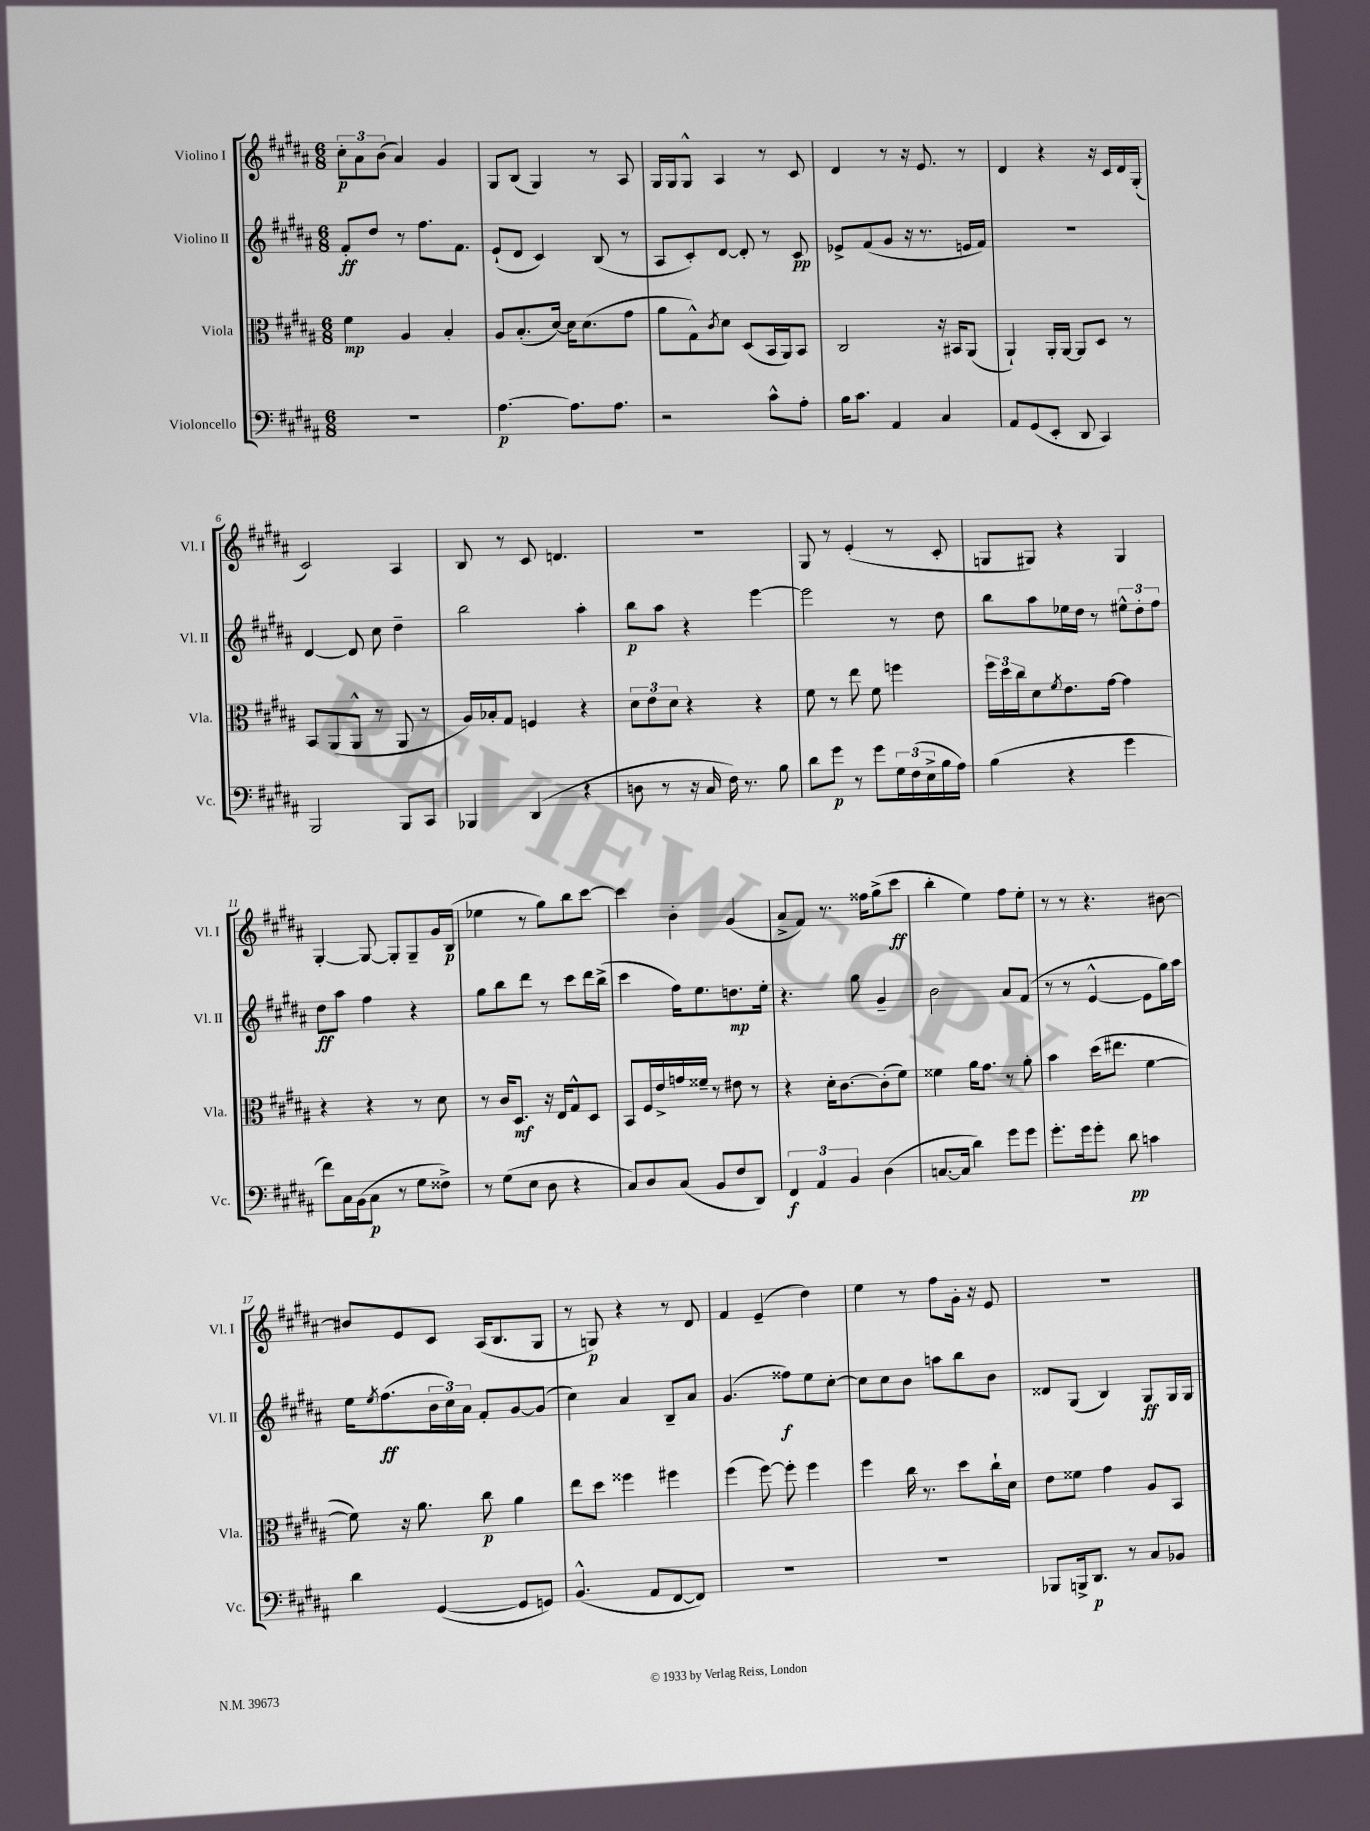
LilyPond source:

<<
\new StaffGroup <<
\new Staff = "s0" \with { instrumentName = "Violino I" shortInstrumentName = "Vl. I" } {
    \clef treble \key b \major \numericTimeSignature \time 6/8
    \tuplet 3/2 { cis''8-.\p ais'8 b'8( } ais'4) gis'4 |
    gis8 b8( gis4) r8 ais8 |
    gis16 gis16 gis8-^ ais4 r8 cis'8 |
    dis'4 r8 r16 e'8. r8 |
    dis'4 r4 r16 cis'16 dis'16 gis16-.( |
    cis'2) ais4 |
    b8 r8 cis'8 d'4. |
    R2. |
    gis8 r8 e'4-.( r8 cis'8-. |
    g8 gis8) r4 gis4 |
    gis4~-. gis8~ gis8-. gis8-- gis'16 b16\p( |
    ees''4 r8 gis''8) b''8 cis'''8~ |
    cis'''4 b'4-. gis'4( |
    ais'8-> fis'8) r8. fisis''16 gis''8->( cis'''8\ff |
    b''4-. e''4) fis''8 e''8-. |
    r8 r8 r4. bis'8~ |
    bis'8 e'8 cis'8 ais16( b8. gis8 |
    r8 g8\p) r4 r8 dis'8 |
    fis'4 e'4--( dis''4) |
    e''4 r8 fis''8 gis'16-. r16 e'8 |
    R2. \bar "|." |
}
\new Staff = "s1" \with { instrumentName = "Violino II" shortInstrumentName = "Vl. II" } {
    \clef treble \key b \major \numericTimeSignature \time 6/8
    fis'8-.\ff dis''8 r8 fis''8. fis'8. |
    e'8-!( dis'8 cis'4) b8( r8 |
    ais8 cis'8-.) dis'8~ dis'8-. r8 cis'8\pp |
    ees'8-> fis'8( gis'8 r16 r8. e'16 fis'16) |
    r2. |
    dis'4~ dis'8 cis''8 dis''4-- |
    b''2 ais''4-. |
    b''8\p ais''8 r4 e'''4~ |
    e'''2 r8 dis''8 |
    b''8 ais''8 ees''16 dis''16 r8 \tuplet 3/2 { eis''8-^ dis''8-. fis''8 } |
    dis''8\ff ais''8 fis''4 r4 |
    gis''8 b''8 dis'''8 r8 cis'''8 dis'''16 b''16->( |
    cis'''4 fis''16) e''8. d''8.\mp e''16-. |
    r4. gis''8 gis'4-- |
    b'2 ais'8 fis'8( |
    r8 r8 e'4~-^ e'8 gis''16) ais''16 |
    e''16 \acciaccatura { e''8 } fis''8.\ff( \tuplet 3/2 { b'16 cis''16) ais'16 } fis'8-. gis'8~ gis'8( |
    cis''4) ais'4 b8-- ais'8 |
    gis'4.( fisis''8\f) e''8 cis''8~-. |
    cis''8 cis''8 b'8 a''8 b''8 b'8 |
    disis'8 gis8( b4) gis8\ff gis16 gis16 \bar "|." |
}
\new Staff = "s2" \with { instrumentName = "Viola" shortInstrumentName = "Vla." } {
    \clef alto \key b \major \numericTimeSignature \time 6/8
    fis'4\mp ais4 b4-. |
    ais8 b8.-.( dis'16~) dis'16 dis'8.( gis'8 |
    ais'8 gis8-^) \acciaccatura { cis'8 } dis'8 dis8( b,16 ais,16) b,8 |
    cis2 r16 bis,16 ais,8( |
    ais,4-!) ais,16-. ais,16~ ais,8 dis8 r8 |
    b,8 ais,8( ais,8-^ r8 ais,8 r8 |
    ais16) bes16-. gis8 f4 r4 |
    \tuplet 3/2 { dis'8 e'8 dis'8 } r4 r4 |
    fis'8 r8 e''8 fis'8 f''4 |
    \tuplet 3/2 { fis''16 dis''16 cis''16 } dis'8 \acciaccatura { fis'8 } e'8. gis'16~ gis'4 |
    r4 r4 r8 dis'8 |
    r8 cis'16 dis8.\mf r16 e16 gis8-^ dis8 |
    b,8 fis16 e'16-> g'16 fisis'16-- r8 eis'8 r8 |
    r4 dis'16-. cis'8.~ cis'8-.( fis'8) |
    fisis'4 ais'16 gis'8. r8 ais'8-. |
    b'4 dis''16( eis''8. fis'4~ |
    fis'8) r16 ais'8. cis''8\p ais'4 |
    e''8 dis''8 fisis''4 fis''4 |
    fis''4( fis''8~) fis''8-. fis''4 |
    fis''4 cis''16 r8. dis''8 cis''16-! dis'16 |
    e'8 fisis'8 gis'4 ais8 b,8 \bar "|." |
}
\new Staff = "s3" \with { instrumentName = "Violoncello" shortInstrumentName = "Vc." } {
    \clef bass \key b \major \numericTimeSignature \time 6/8
    R2. |
    ais4.~\p ais8. ais8. |
    r2 cis'8-^ ais8-. |
    b16 cis'8. ais,4 cis4 |
    ais,8 gis,8( e,8-. dis,8 cis,4) |
    b,,2 b,,8 cis,8 |
    bes,,4 dis,4( r4 |
    d8 r8 r16 cis16 fis16) r8. b8 |
    dis'8 gis'8\p r8 gis'8 \tuplet 3/2 { gis16 fis16( e16-> } b16 ais16) |
    b4( r4 gis'4 |
    fis'8) cis16 b,16( cis8\p r8 gis8 fisis8->) |
    r8 gis8( e8 dis8 r4 |
    cis8) dis8 cis8( b,8 fis8 dis,8) |
    \tuplet 3/2 { fis,4\f ais,4 b,4 } dis4( |
    c8.~ c16 dis'4) gis'8 gis'8 |
    gis'8.-. gis'16 gis'8-. dis'8\pp c'4 |
    dis'4 gis,4~( gis,8 g,8) |
    b,4.-^( ais,8 fis,8~ fis,8) |
    R2. |
    R2. |
    bes,,8 b,,16-> dis,8.\p r8 cis8 bes,8 \bar "|." |
}
>>
>>
